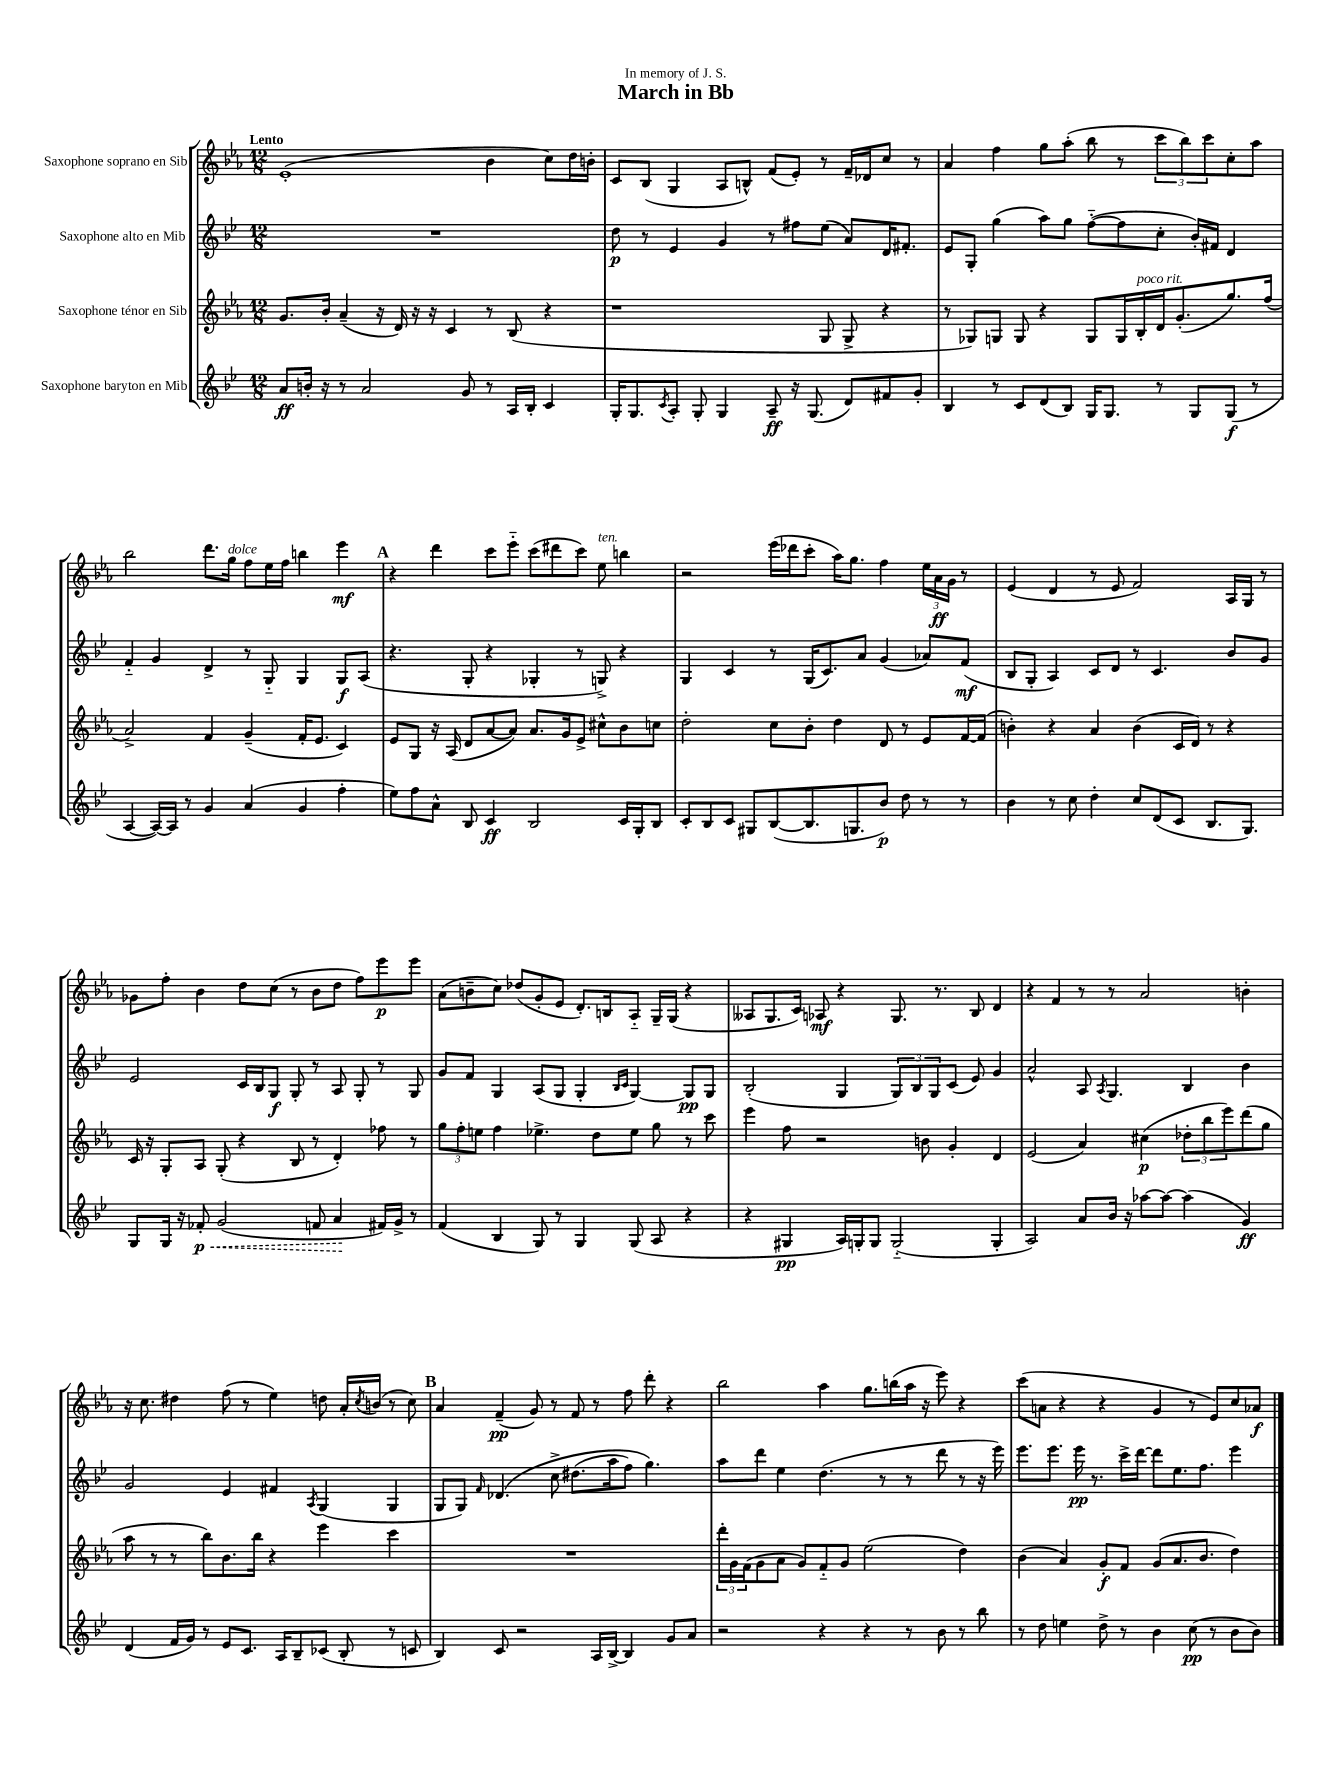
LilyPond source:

\header { title = "March in Bb" dedication = "In memory of J. S." }
<<
\new StaffGroup <<
\new Staff = "s0" \with { instrumentName = "Saxophone soprano en Sib" } {
    \clef treble \key ees \major \numericTimeSignature \time 12/8 \tempo "Lento"
    ees'1-.( bes'4 c''8) d''16 b'16-. |
    c'8 bes8( g4 aes8 b8-^) f'8( ees'8-.) r8 f'16-- des'16 c''8 r8 |
    aes'4 f''4 g''8 aes''8-.( bes''8 r8 \tuplet 3/2 { c'''8 bes''8) c'''8 } c''8-. aes''8 |
    bes''2 d'''8. g''16^\markup { \italic "dolce" } f''8 ees''16 f''16 b''4 ees'''4\mf |
    \mark \markup { \bold "A" } r4 d'''4 c'''8 ees'''8-_ c'''8( dis'''8 c'''8) ees''8^\markup { \italic "ten." } b''4 |
    r2 ees'''16( des'''16 c'''8-. aes''16) g''8. f''4 \tuplet 3/2 { ees''16 aes'16\ff g'16 } r8 |
    ees'4( d'4 r8 ees'8 f'2) aes16 g16 r8 |
    ges'8 f''8-. bes'4 d''8 c''8( r8 bes'8 d''8 f''8) ees'''8\p ees'''8 |
    aes'8( b'8-- c''8) des''8( g'8-. ees'8 d'8.-.) b16 aes8-_ g16-- g16( r4 |
    aeses8 g8. c'16) aes8\mf r4 g8. r8. bes8 d'4 |
    r4 f'4 r8 r8 aes'2 b'4-. |
    r16 c''8. dis''4 f''8( r8 ees''4) d''8 aes'16-. \acciaccatura { c''8 } b'16( r8 c''8) |
    \mark \markup { \bold "B" } aes'4 f'4--\pp( g'8) r8 f'8 r8 f''8 d'''8-. r4 |
    bes''2 aes''4 g''8. b''16( aes''16 r16 ees'''8) r4 |
    c'''8( a'8 r4 r4 g'4 r8 ees'8) c''8 aes'8\f \bar "|." |
}
\new Staff = "s1" \with { instrumentName = "Saxophone alto en Mib" } {
    \clef treble \key bes \major \numericTimeSignature \time 12/8
    R1. |
    d''8\p r8 ees'4 g'4 r8 fis''8 ees''8( a'8) d'16 fis'8.-. |
    ees'8 g8-. g''4( a''8) g''8 f''8~-_( f''8 c''8-. bes'16-.) fis'16 d'4 |
    f'4-_ g'4 d'4-> r8 g8-_ g4 g8\f a8( |
    \mark \markup { \bold "A" } r4. g8-. r4 ges4-. r8 g8->) r4 |
    g4 c'4 r8 g16( c'8.) a'8 g'4( aes'8) f'8\mf( |
    bes8 g8-. a4) c'8 d'8 r8 c'4. bes'8 g'8 |
    ees'2 c'16 bes16 g8\f g8-. r8 a8 g8-. r8 g8 |
    g'8 f'8 g4 a8( g8 g4-. \grace { bes16 c'16 } g4~) g8\pp g8 |
    bes2-.( g4 \tuplet 3/2 { g8) bes8 g8 } c'8( ees'8) g'4 |
    a'2-^ a8 \acciaccatura { a8 } g4. bes4 bes'4 |
    g'2 ees'4 fis'4 \acciaccatura { a8 } g4( g4 |
    \mark \markup { \bold "B" } g8 g8) \grace { f'16 } des'4.\( c''8-> dis''8.( a''16 f''8) g''4.\) |
    a''8 d'''8 ees''4 d''4.( r8 r8 d'''8 r8 r16 ees'''16) |
    ees'''8. ees'''8. ees'''16\pp r8. c'''16-> d'''16~ d'''8 ees''8. f''8. ees'''4 \bar "|." |
}
\new Staff = "s2" \with { instrumentName = "Saxophone ténor en Sib" } {
    \clef treble \key ees \major \numericTimeSignature \time 12/8
    g'8. bes'16-. aes'4--( r16 d'16) r16 r16 c'4 r8 bes8( r4 |
    r1 g8 g8-> r4 |
    r8 ges8) g8 g8 r4 g8 g16 bes16-.^\markup { \italic "poco rit." } d'16 g'8.-.( g''8.) f''16( |
    aes'2->) f'4 g'4--( f'16-. ees'8. c'4) |
    \mark \markup { \bold "A" } ees'8 g8 r16 aes16( d'8 aes'8~ aes'8) aes'8. g'16 ees'8-> cis''8-^ bes'8 c''8 |
    d''2-. c''8 bes'8-. d''4 d'8 r8 ees'8 f'16~ f'16( |
    b'4-.) r4 aes'4 b'4( c'16 d'16) r8 r4 |
    c'16 r16 g8-. aes8 g8-.( r4 bes8 r8 d'4-.) fes''8 r8 |
    \tuplet 3/2 { g''8 f''8-. e''8 } f''4 ees''4.-> d''8 ees''8 g''8 r8 c'''8 |
    ees'''4 f''8 r2 b'8 g'4-. d'4 |
    ees'2( aes'4) cis''4\p( \tuplet 3/2 { des''8-. bes''8 ees'''8) } d'''8( g''8 |
    aes''8 r8 r8 bes''8) bes'8. bes''16 r4 ees'''4 c'''4 |
    \mark \markup { \bold "B" } R1. |
    \tuplet 3/2 { d'''16-. g'16 f'16( } g'8 aes'8 g'8) f'8-_ g'8 ees''2( d''4) |
    bes'4( aes'4) g'8-.\f f'8 g'8( aes'8. bes'8. d''4) \bar "|." |
}
\new Staff = "s3" \with { instrumentName = "Saxophone baryton en Mib" } {
    \clef treble \key bes \major \numericTimeSignature \time 12/8
    a'8\ff b'16-. r16 r8 a'2 g'8 r8 a16 bes16-. c'4 |
    g16-. g8. \acciaccatura { c'8 } a8-. g8-. g4 a8--\ff r16 g8.( d'8) fis'8 g'8-. |
    bes4 r8 c'8 d'8( bes8) g16 g8. r8 g8 g8\f( r8 |
    a4~ a16~) a16 r8 g'4 a'4( g'4 f''4-. |
    \mark \markup { \bold "A" } ees''8) f''8 a'8-^ bes8 c'4\ff bes2 c'16 g16-. bes8 |
    c'8-. bes8 c'8 gis8 bes8~( bes8. g8. bes'8\p) d''8 r8 r8 |
    bes'4 r8 c''8 d''4-. c''8 d'8( c'8 bes8. g8.) |
    g8 g16 r16 \once \override Hairpin.style = #'dashed-line fes'8-.\p\< g'2( f'8 a'4\! fis'16) g'16-> r8 |
    f'4( bes4 g8) r8 g4 g8( a8 r4 |
    r4 gis4\pp a16) g16-. g8 g2-_( g4-. |
    a2) a'8 bes'16 r16 aes''8~ aes''8~ aes''4( g'4\ff) |
    d'4( f'16 g'16) r8 ees'8 c'8. a16 bes8-- ces'8( bes8-. r8 c'8 |
    \mark \markup { \bold "B" } bes4) c'8 r2 a16 bes16~-> bes4 g'8 a'8 |
    r2 r4 r4 r8 bes'8 r8 bes''8 |
    r8 d''8 e''4 d''8-> r8 bes'4 c''8\pp( r8 bes'8 bes'8) \bar "|." |
}
>>
>>
\layout { \context { \Score \remove "Bar_number_engraver" } }
